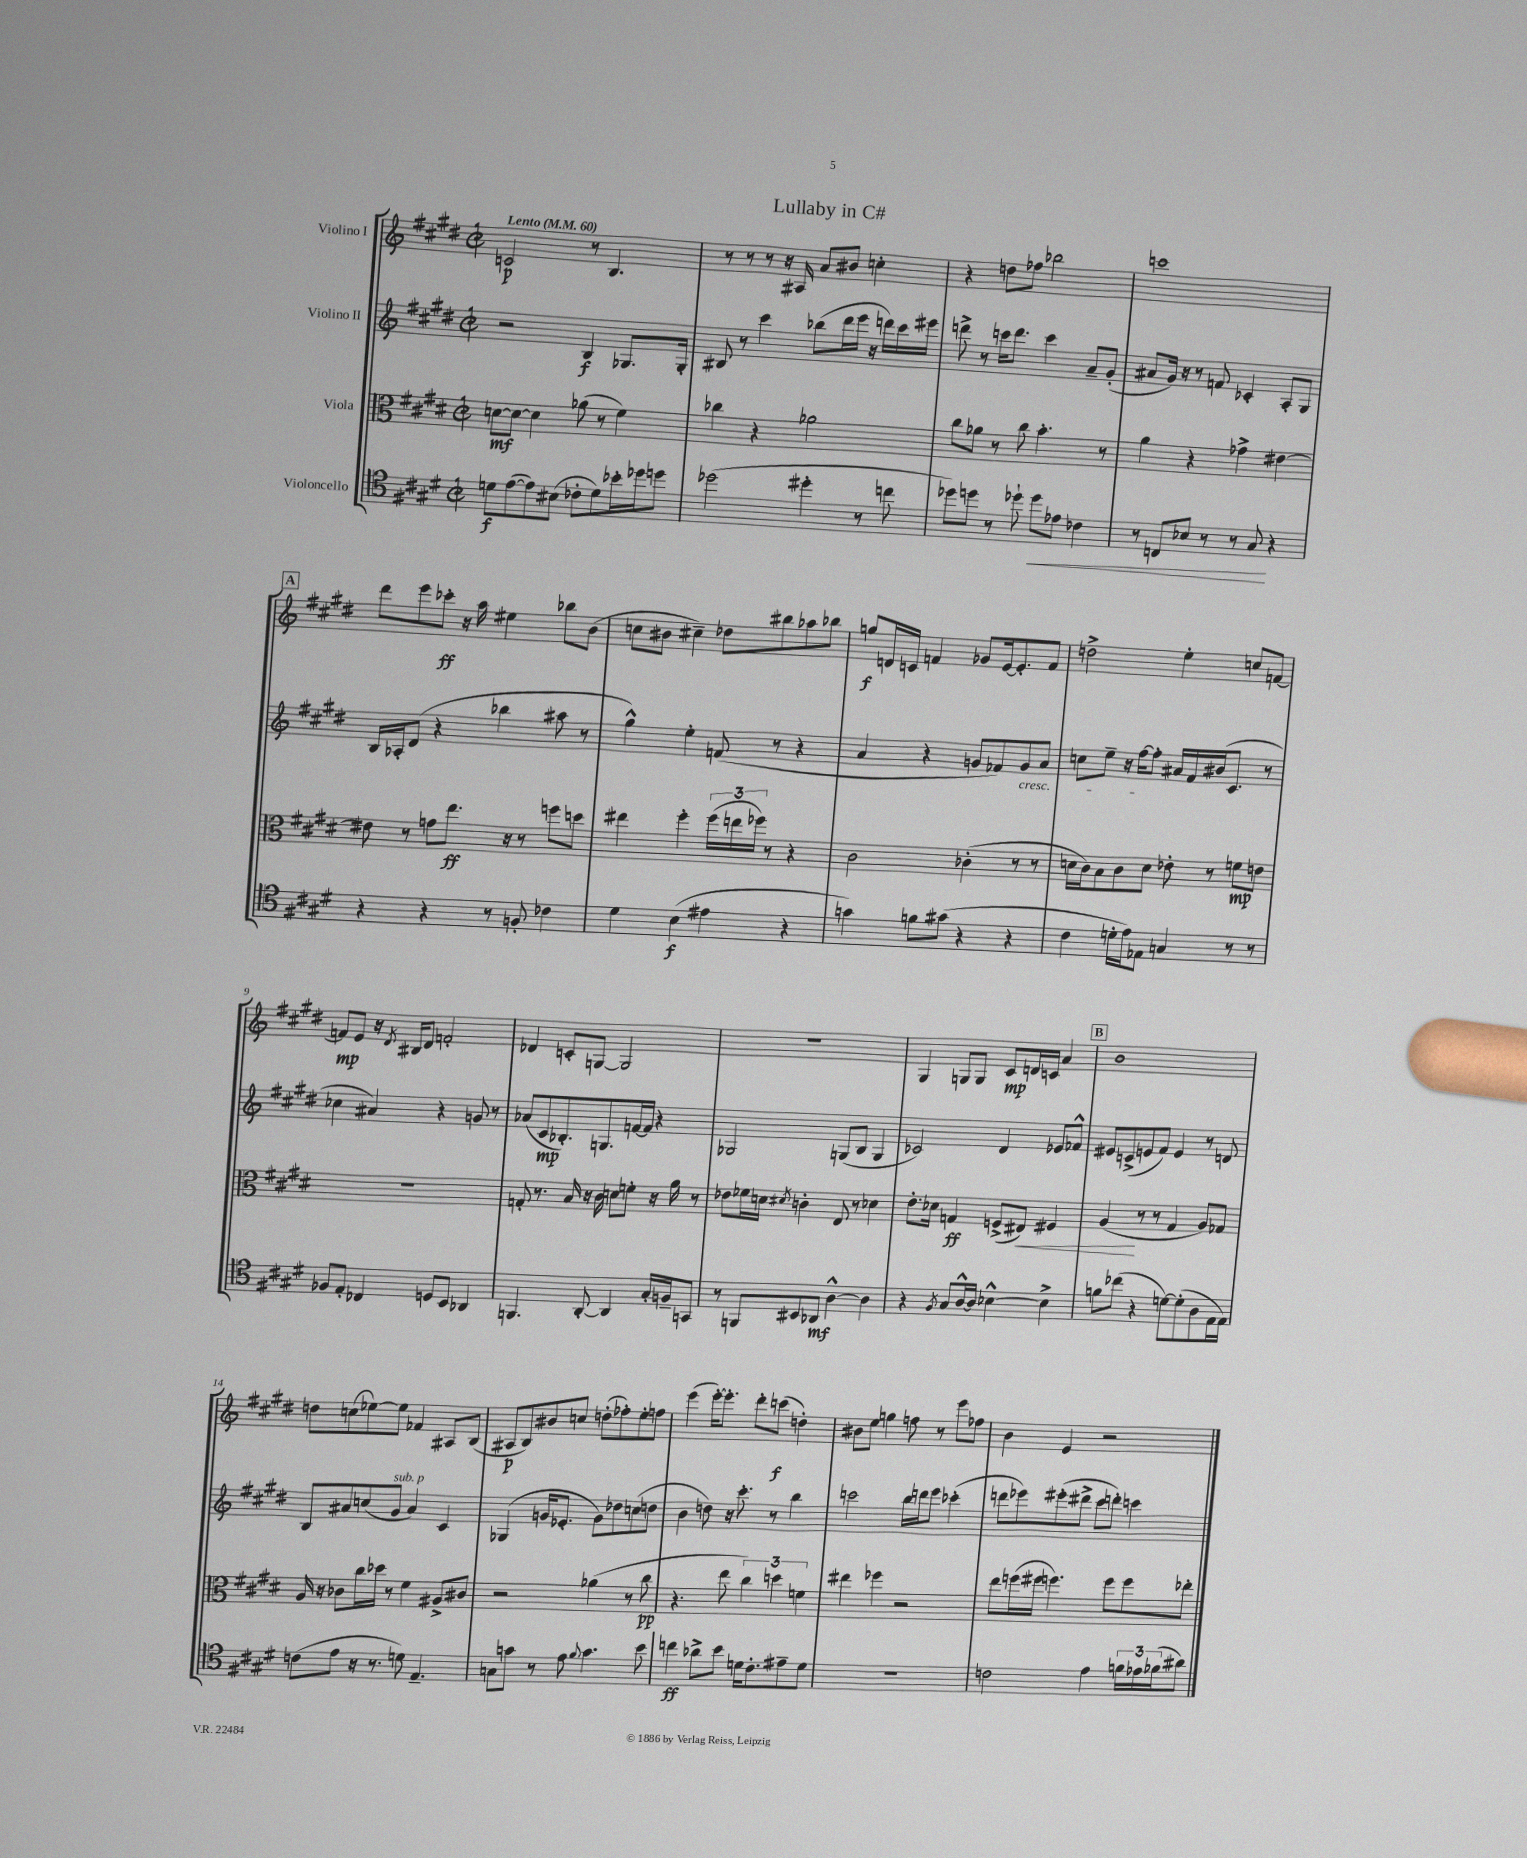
\header { title = "Lullaby in C#" }
<<
\new StaffGroup <<
\new Staff = "s0" \with { instrumentName = "Violino I" } {
    \clef treble \key e \major \defaultTimeSignature \time 2/2 \tempo "Lento" 4 = 60
    c'2\p r8 b4. |
    r8 r8 r8 r16 ais16 a'8 bis'8 c''4-. |
    r4 d''8 fes''8 bes''2 |
    c'''1 |
    \mark \markup { \box "A" } dis'''8 e'''8 ces'''8-.\ff r16 a''16 eis''4 bes''8 b'8( |
    c''8 bis'8 cis''4--) des''8 bis''8 aes''8 bes''8 |
    g''8\f d'16 c'16 f'4 ges'8 e'16~ e'8.-. f'8 |
    d''2-> e''4-. c''8 f'8~ |
    f'8\mp e'8 r16 \acciaccatura { dis'8 } bis16 dis'8 f'2-. |
    des'4 c'8-. g8~ g2 |
    r1 |
    gis4 g8 g8 cis'8\mp d'16 c'16 a'4 |
    \mark \markup { \box "B" } b'1 |
    d''8 c''8( ees''8~) ees''8 fes'4 ais8 b8( |
    ais8\p b8) bis'8 c''8 d''8-.( fes''8-.) e''8-. f''8 |
    e'''4( e'''16~-.) e'''8.-. dis'''8-. c'''8\f( d''4-.) |
    bis'8 e''8 g''4 f''8 r8 e'''8 fes''8 |
    b'4 e'4 r2 \bar "|." |
}
\new Staff = "s1" \with { instrumentName = "Violino II" } {
    \clef treble \key e \major \defaultTimeSignature \time 2/2
    r2 b4\f ges8. ges16-. |
    bis8 r8 cis'''4 bes''8( dis'''16 e'''16 r16 d'''16) cis'''16 eis'''16 |
    d'''8-> r8 c'''16 d'''8. c'''4 a'8-- gis'8-.( |
    ais'8 gis'16) r16 r8 f'8 ces'4-. a8-. gis8 |
    \mark \markup { \box "A" } b16 aes16-. dis'8( r4 bes''4 ais''8 r8 |
    gis''4-^) e''4-. f'8( r8 r4 |
    a'4 r4 g'8 fes'8) g'8\cresc a'8 |
    c''8 e''8-- r16 fis''16~ fis''8-.\! ais'16 fis'16 bis'16( cis'8. r8 |
    ces''4 ais'4) r4 g'8 r8 |
    aes'8( cis'8\mp bes8.-.) g8. f'16~ f'16 r4 |
    ges2 g8( b8 g4 |
    ces'2) dis'4 ees'8 fes'8-^ |
    \mark \markup { \box "B" } eis'8 c'8->( e'8 fis'8) e'4 r8 d'8 |
    b8 ais'8 c''8( gis'8^\markup { \italic "sub. p" } ais'4) cis'4 |
    ges4( g'16 ees'8.-. g'8) des''8 c''8( d''8 |
    b'4 d''8) r16 cis'''8.-. r8 b''4 |
    c'''2 b''16 d'''16 e'''8 ces'''4-.( |
    d'''8 ees'''8) eis'''8-.( dis'''8-> cis'''8 d'''8-.) c'''4 \bar "|." |
}
\new Staff = "s2" \with { instrumentName = "Viola" } {
    \clef alto \key e \major \defaultTimeSignature \time 2/2
    d'8~\mf d'8~ d'4 aes'8( r8 fis'4) |
    ces''4 r4 aes'2 |
    cis''8 aes'8 r8 cis''8 b'4.-. r8 |
    a'4 r4 ges'4-> eis'4~ |
    \mark \markup { \box "A" } eis'8 r8 g'8 e''8.\ff r16 r8 f''8 d''8 |
    eis''4 fis''4-. \tuplet 3/2 { fis''16( e''16 fes''16) } r8 r4 |
    cis'2 ces'4-.( r8 r8 |
    d'16 cis'16) b8 cis'8 d'8 ees'8-. r8 f'8\mp e'8 |
    R1 |
    g8-. r8. b16 r16 cis'16 d'8 f'8-. r16 a'16 r8 |
    ees'8 fes'16 d'16 \acciaccatura { dis'8 } c'4-. e8 r8 des'4 |
    e'8.-. des'16 g4\ff f8->( eis8\<) fis4 |
    \mark \markup { \box "B" } a4\!( r8 r8 gis4 a8) ges8 |
    a16 r16 ces'8 cis''16 des''16 r8 fis'4 ais8-> cis'8 |
    r2 aes'4( r8 cis''8\pp |
    r4. e''8 \tuplet 3/2 { cis''4) d''4 f'4 } |
    eis''4 fes''4 r2 |
    e''8 f''16( fis''16 f''4.) f''8 f''8 ees''8-. \bar "|." |
}
\new Staff = "s3" \with { instrumentName = "Violoncello" } {
    \clef tenor \key e \major \defaultTimeSignature \time 2/2
    d'8\f e'8~( e'8) bis8( ces'8-. d'8) bes'16-. des''16 d''8 |
    des''2( dis''4-. r8 c''8 |
    des''8) d''8 r8 des''8-! des''8\< ees'8 ces'4 |
    r8 c8 bes8 r8 r8 gis8\! r4 |
    \mark \markup { \box "A" } r4 r4 r8 f8-. ces'4 |
    dis'4 b4\f( eis'4 r4 |
    g'4) f'8 gis'8( r4 r4 |
    cis'4 d'16-. e'16) ees8 g4 r8 r8 |
    fes8 e8-. ces4 d8 b,8 aes,4 |
    f,4. a,8~-. a,4 gis16-. f16-- g,8 |
    r8 f,8 bis,8 aes,8\mf a4~-^ a4 |
    r4 \acciaccatura { fis8 } gis8 a16~-^ a16 bes4~-^ bes4-> |
    \mark \markup { \box "B" } f'8 ces''8( r4 d'8~) d'8-.( a8 e16 e16) |
    c'8( e'8 r16 r8. d'8) e4.-- |
    g8 g'8 r8 e'8 \appoggiatura { fis'8 } g'4. b'8 |
    c''4\ff aes'8-> b'8 d'16 cis'8.-. eis'8-- d'8 |
    r1 |
    c'2 e'4 \tuplet 3/2 { f'16 ees'16 fes'16( } ais'8) \bar "|." |
}
>>
>>
